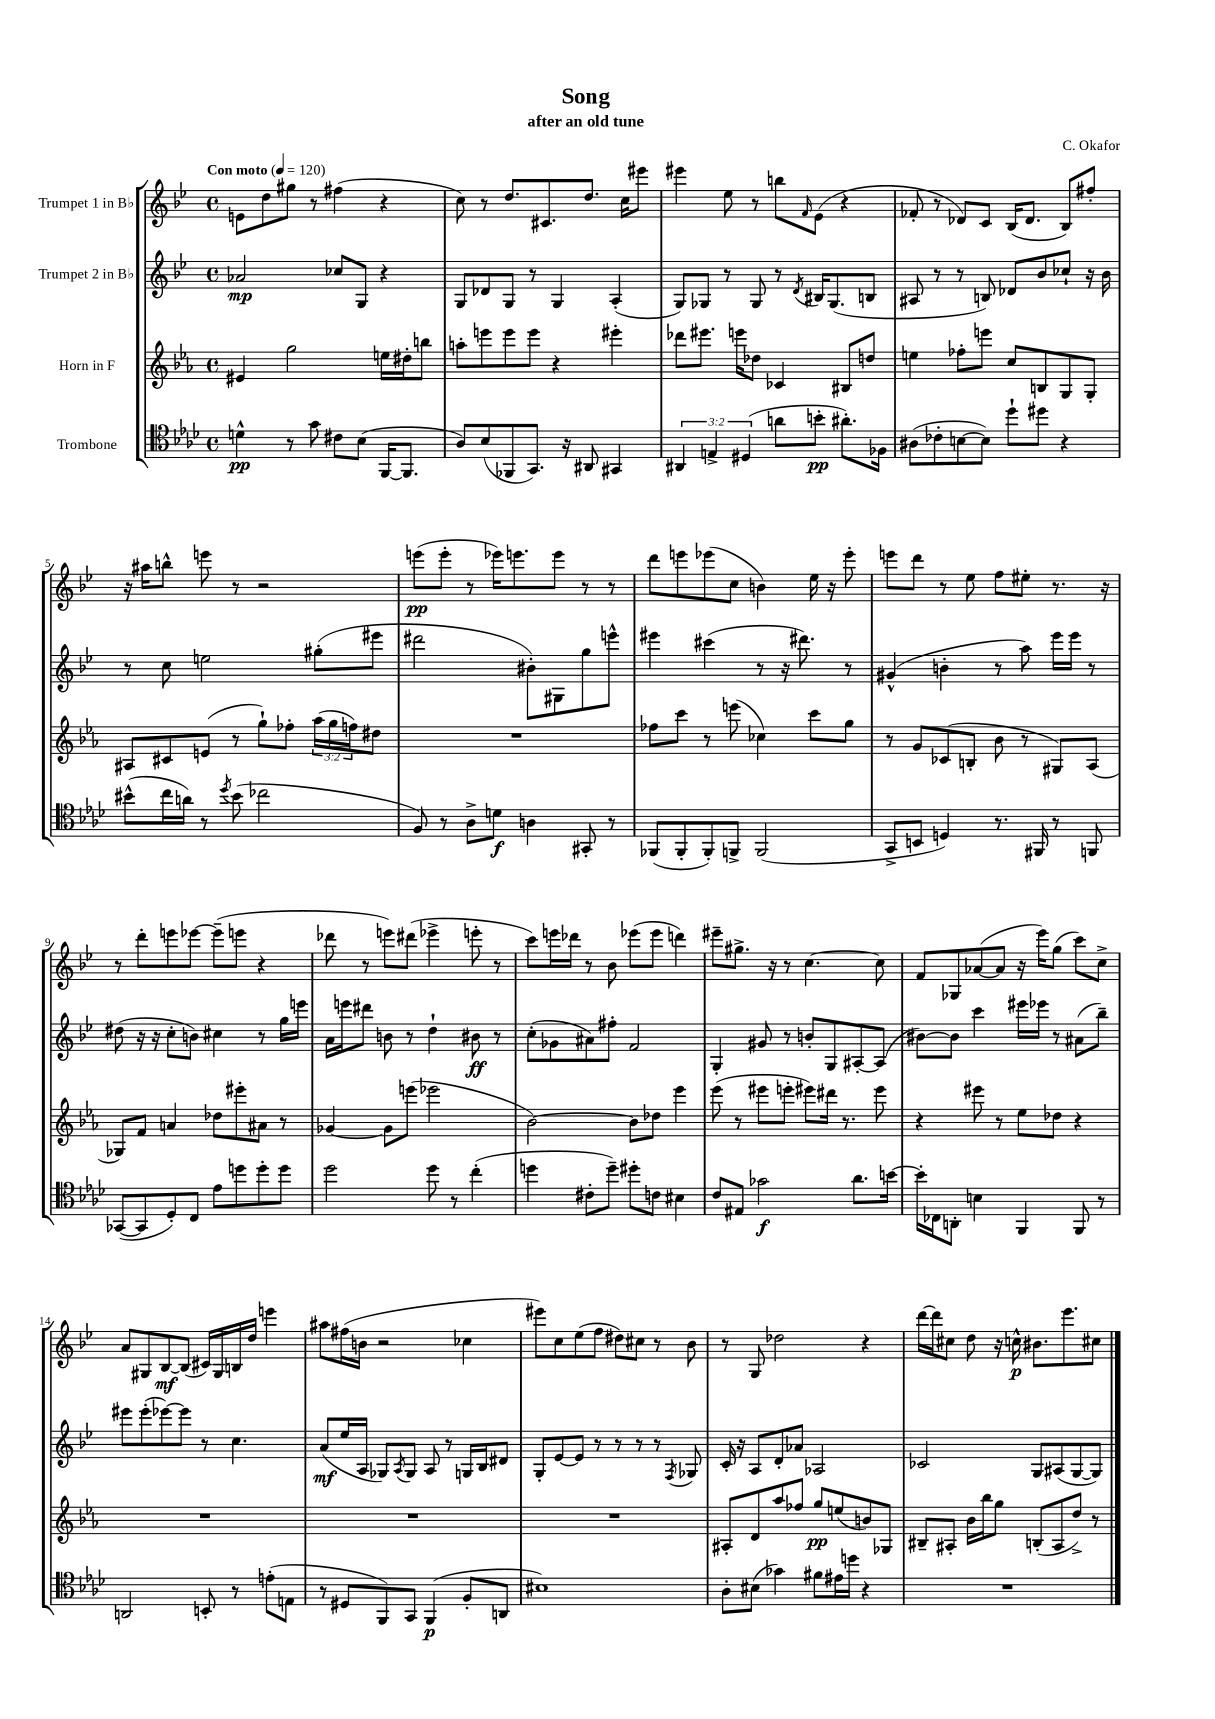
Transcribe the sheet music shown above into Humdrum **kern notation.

**kern	**kern	**kern	**kern
*staff4	*staff3	*staff2	*staff1
*clefC4	*clefG2	*clefG2	*clefG2
*k[b-e-a-d-]	*k[b-e-a-]	*k[b-e-]	*k[b-e-]
*M4/4	*M4/4	*M4/4	*M4/4
*met(c)	*met(c)	*met(c)	*met(c)
*MM120	*MM120	*MM120	*MM120
4d^^\	4e#/	2a-/	8e\L
.	.	.	8dd\
8r	2gg\	.	8gg#\J
8g\	.	.	8r
8c#\L	.	8cc-/L	(4ff#\
(8B-\J	.	8G/J	.
[16FF/LK	16ee\LL	4r	4r
8.FF/]J	16dd#'\J	.	.
.	8bb\J	.	.
=	=	=	=
8A-/L)	8aa'\L	8G/L	8cc\)
(8B-/	8eee\	8d-/	8r
8FF-/	8eee\	8G/J	8.dd/L
8.GG/J)	8eee\J	8r	.
.	.	.	8.c#/
.	4r	4G/	.
16r	.	.	.
8AA#/	.	.	8.dd/J
4GG#/	4eee#'\	(4A'/	.
.	.	.	16cc\LK
.	.	.	8eee#\J
=	=	=	=
6AA#/	8ddd-\L	8G/L)	4eee#\
.	8.eee#\J	8G-/J	.
6E^/	.	.	.
.	.	8r	8ee-\
.	16eee\LK	.	.
(6D#/	.	.	.
.	8dd-\J	8G-/	8r
8a\L	4c-/	8r	8bb\L
.	.	8qd/	16qqf/
8b'\J	.	16B#/LK	(8e-\J
.	.	(8.G-/	.
8.a#'\L)	8B#/L	.	4r
.	8dd/J	8B/J	.
16F-\Jk	.	.	.
=	=	=	=
(8A#\L	4ee\	8A#/	8f-'/
8c-'\	.	8r	8r
[8B\	8ff-'\L	8r	8d-/L)
8B\]J)	8eee\J	8B/)	8c/J
8dd-`\L	8cc/L	8d-/L	(16B-/LK
.	.	.	8.d-/J
8dd#\J	8B/	8b-/	.
4r	8G/	8cc-`/J	8B-/L)
.	8G'/J	16r	8ff#'/J
.	.	16b-\	.
=	=	=	=
(8b#^^\L	8A#/L	8r	16r
.	.	.	16aa#\LK
16cc\L	8c#/	8cc\	8bb^^\J
16a\JJ)	.	.	.
8r	(8e/J	2ee\	8eee\
8qdd-/	.	.	.
(8b#\	8r	.	8r
2cc-\	8gg`\L)	.	2r
.	8ff-'\J	.	.
.	(24aa-\LL	(8gg#'\L	.
.	24gg\	.	.
.	24ff\J)	.	.
.	8dd#\J	8eee#\J	.
=	=	=	=
8F/)	1r	2ddd#\	(8eee\L
8r	.	.	8eee'\J
8A-^\L	.	.	8r
8d\J	.	.	16eee-\LK)
.	.	.	8.eee\
4A\	.	8b#'\L)	.
.	.	8G#\	8eee\J
8GG#'/	.	8gg\	8r
8r	.	8eee^^\J	8r
=	=	=	=
(8FF-/L	8ff-\L	4eee#\	8ddd\L
8FF-'/	8ccc\J	.	8eee\
8FF-'/)	8r	(4ccc#\	(8eee-\
8FF^/J	(8eee\	.	8cc\J
(2FF/	4cc-\)	8r	4b\)
.	.	16r	.
.	.	8.ddd#\)	.
.	8ccc\L	.	16ee-\
.	.	.	16r
.	8gg\J	8r	8eee-'\
=	=	=	=
8GG^/L	8r	(4g#^^/	8eee\L
8BB/J	8g/L	.	8ddd\J
4D/)	(8c-/	4b'\	8r
.	8B'/J	.	8ee-\
8.r	8b-\	8r	8ff\L
.	8r	8aa\)	8ee#'\J
16FF#/	.	.	.
8r	8G#/L)	16eee-\LL	8.r
.	.	16eee-\JJ	.
8FF/	(8A-/J	8r	.
.	.	.	16r
=	=	=	=
([8GG-/L	8G-/L)	(8dd#\	8r
8GG-/]	8f/J	16r	8ddd'\L
.	.	16r	.
8D-'/)	4a/	8cc'\L	8eee\
8C/J	.	8b\J)	[8eee-\J
8e-\L	8dd-\L	4cc#\	(8eee-~\]L
8dd\	8eee#'\	.	8eee\J
8dd'\	8a#\J	8r	4r
8dd\J	8r	16gg\LL	.
.	.	16eee\JJ	.
=	=	=	=
2dd-\	[4g-/	16a\LL	8ddd-\
.	.	16eee\J	.
.	.	8ddd#\J	8r
.	8g-\]L	8b\	8eee\L)
.	(8eee\J	8r	(8ddd#\J
8dd-\	2eee-\	4dd`\	4eee-^\
8r	.	.	.
(4cc'\	.	8b#\	8eee'\
.	.	8r	8r
=	=	=	=
4dd\	[2b-\)	(8cc'\L	8ccc\L)
.	.	8g-\	16eee\L
.	.	.	16ddd-\JJ
8c#'\L	.	8a#\)	8r
8dd~\J)	.	8ff#'\J	8b-\
8dd#'\L	8b-\]L	2f/	(8eee-\L
8c\J	8dd-\J	.	8eee-\J
4B#\	4eee-\	.	4ddd\)
=	=	=	=
8c/L	(8eee-\	4G'/	8eee#~\L
8E#/J	8r	.	8.gg#^\J
2g-\	8eee#\L	8g#/	.
.	.	.	16r
.	8eee'\J	8r	8r
.	8eee#\L)	8b'/L	[4.cc\
.	16ddd#\Jk	8G/	.
.	8.r	.	.
8.a-\L	.	[8A#'/	.
.	8eee#\	(8A#/]J	8cc\]
[16b\Jk	.	.	.
=	=	=	=
16b'\]LL	4r	[8b#\L)	8f/L
16C-\J	.	.	.
8AA'\J	.	8b#\]J	8G-/
4B\	8eee#\	4ccc\	([8a-/
.	8r	.	8a-/]J
4FF/	8ee-\L	16eee#\LL	16r
.	.	16eee-\JJ	16eee-\LK)
.	8dd-\J	8r	(8gg\J
8FF/	4r	(8a#\L	8ccc\L)
8r	.	8bb-~\J)	8cc^\J
=	=	=	=
2AA/	1r	8eee#\L	8a/L
.	.	(8eee#'\	8G#/
.	.	[8eee-\)	[8B-/
.	.	8eee-\]J	(8B-/]J
8BB'/	.	8r	16c#/LL)
.	.	.	16G#/
8r	.	4.cc\	16B/
.	.	.	16dd/JJ
(8e'\L	.	.	4eee\
8E\J	.	.	.
=	=	=	=
8r	1r	(8a/L	8aa#\L
8D#/L	.	16ee-/L	(16ff#\L
.	.	16A/JJ	16b\JJ
8FF/)	.	8G-/L)	2r
.	.	8qA/	.
8GG/J	.	8G-/J	.
(4FF/	.	8A/	.
.	.	8r	.
8F'/L	.	16G/LL	4cc-\
.	.	16B-/J	.
8AA/J	.	8d#/J	.
=	=	=	=
1B#)	1r	8G'/L	8eee#\L)
.	.	[8e-/	8cc\
.	.	8e-/]J	(8ee-\
.	.	8r	8ff\J
.	.	8r	8dd#\L)
.	.	8r	8cc#\J
.	.	8r	8r
.	.	8qF/	.
.	.	8G-/	8b-\
=	=	=	=
8A-'\L	8A#'/L	16c'/	8r
.	.	16r	.
(8B#\J	8d/	8A/L	8G/
4g-\)	8aa-/	8d'/	2dd-\
.	8ff-/J	8a-/J	.
8f#\L	8gg/L	2A-/	.
16e#\L	(8ee/	.	.
16dd\JJ	.	.	.
4r	8b/)	.	4r
.	8G-/J	.	.
=	=	=	=
1r	8B#~/L	2c-/	[16ddd\LL
.	.	.	16ddd\]J
.	8A#'/J	.	8cc#\J
.	16b-\LL	.	8dd\
.	16bb-\J	.	.
.	8gg\J	.	16r
.	.	.	16cc^^\
.	(8B'/L	8G/L	8.b#\L
.	8A#/	(8A#/	.
.	.	.	8.eee-\
.	8dd^/J)	[8G/	.
.	8r	8G/]J)	8cc#\J
==	==	==	==
*-	*-	*-	*-
